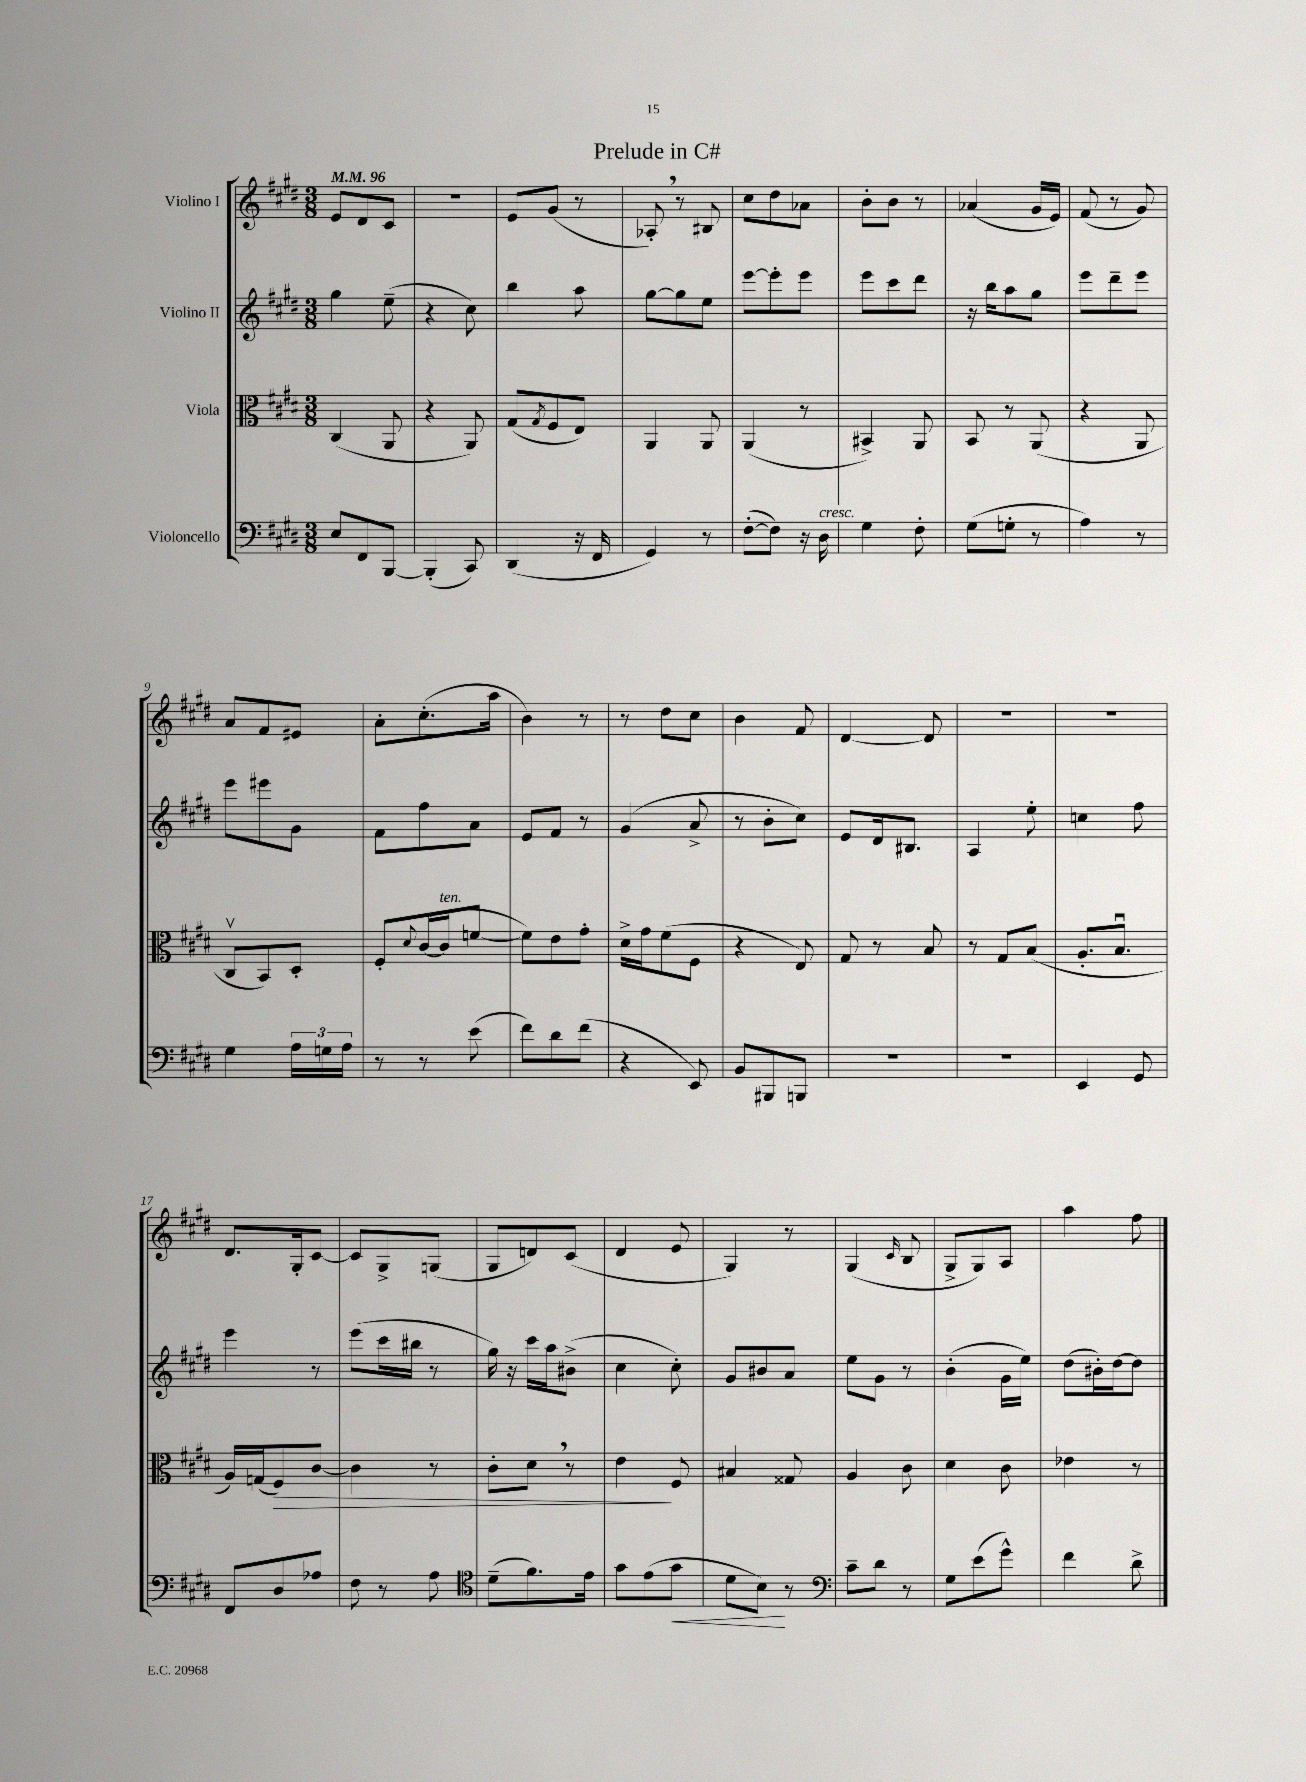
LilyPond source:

\header { title = "Prelude in C#" }
<<
\new StaffGroup <<
\new Staff = "s0" \with { instrumentName = "Violino I" } {
    \clef treble \key e \major \numericTimeSignature \time 3/8 \tempo 4 = 96
    e'8 dis'8 cis'8 |
    R4. |
    e'8 gis'8( r8 |
    aes8-.) \breathe r8 bis8 |
    cis''8 dis''8 aes'8 |
    b'8-. b'8 r8 |
    aes'4( gis'16 e'16) |
    fis'8( r8 gis'8) |
    a'8 fis'8 eis'8 |
    a'8-. cis''8.-.( a''16 |
    b'4) r8 |
    r8 dis''8 cis''8 |
    b'4 fis'8 |
    dis'4~ dis'8 |
    R4. |
    R4. |
    dis'8. gis16-. cis'8~ |
    cis'8 gis8-> g8( |
    gis8 d'8) cis'8( |
    dis'4 e'8 |
    gis4) r8 |
    gis4( \grace { cis'16 } b8 |
    gis8-> gis8) a8 |
    a''4 fis''8 \bar "|." |
}
\new Staff = "s1" \with { instrumentName = "Violino II" } {
    \clef treble \key e \major \numericTimeSignature \time 3/8
    gis''4 e''8--( |
    r4 cis''8) |
    b''4 a''8 |
    gis''8~ gis''8 e''8 |
    e'''8~ e'''8-. e'''8 |
    e'''8 cis'''8 dis'''8 |
    r16 b''16 a''8 gis''8 |
    e'''8 dis'''8-- e'''8 |
    e'''8 eis'''8 gis'8 |
    fis'8 fis''8 a'8 |
    e'8 fis'8 r8 |
    gis'4( a'8-> |
    r8 b'8-. cis''8) |
    e'8 dis'16 bis8. |
    a4 e''8-. |
    c''4 fis''8 |
    e'''4 r8 |
    e'''8( cis'''16 bis''16 r8 |
    gis''16) r16 cis'''16 a''16 bis'8->( |
    cis''4 cis''8-.) |
    gis'8 bis'8 a'8 |
    e''8 gis'8 r8 |
    b'4-.( gis'16 e''16) |
    dis''8( bis'16-.) dis''16~ dis''8 \bar "|." |
}
\new Staff = "s2" \with { instrumentName = "Viola" } {
    \clef alto \key e \major \numericTimeSignature \time 3/8
    cis4( a,8 |
    r4 a,8) |
    gis8( \acciaccatura { gis8 } fis8 e8) |
    a,4 a,8 |
    a,4( r8 |
    bis,4->) a,8 |
    b,8 r8 a,8( |
    r4 a,8 |
    cis8\upbow b,8) dis8-. |
    fis8-. \appoggiatura { dis'8 } cis'16~( cis'16^\markup { \italic "ten." } f'8~ |
    f'8) e'8 gis'8-. |
    dis'16-> gis'16 fis'8( fis8 |
    r4 e8) |
    gis8 r8 b8 |
    r8 gis8 b8( |
    a8.-. b8.\downbow |
    a16) g16( fis8\>) cis'8~ |
    cis'4 r8 |
    cis'8-. dis'8 \breathe r8 |
    e'4\! fis8 |
    bis4 gisis8 |
    a4 cis'8 |
    dis'4 cis'8 |
    ees'4 r8 \bar "|." |
}
\new Staff = "s3" \with { instrumentName = "Violoncello" } {
    \clef bass \key e \major \numericTimeSignature \time 3/8
    e8 fis,8 b,,8~ |
    b,,4-.( cis,8) |
    dis,4( r16 fis,16 |
    gis,4) r8 |
    fis8~-.( fis8) r16 dis16^\markup { \italic "cresc." } |
    gis4 fis8-. |
    gis8( g8-. r8 |
    a4) r8 |
    gis4 \tuplet 3/2 { a16 g16 a16 } |
    r8 r8 e'8( |
    fis'8) dis'8 fis'8( |
    r4 e,8) |
    b,8 bis,,8 b,,8 |
    R4. |
    R4. |
    e,4 gis,8 |
    fis,8 dis8 aes8 |
    fis8 r8 a8 |
    \clef tenor dis'8--( fis'8.) e'16 |
    gis'8 e'8( gis'8\< |
    dis'8 b8\!) r8 |
    \clef bass cis'8-- dis'8 r8 |
    gis8 e'8( gis'8-^) |
    fis'4 dis'8-> \bar "|." |
}
>>
>>
